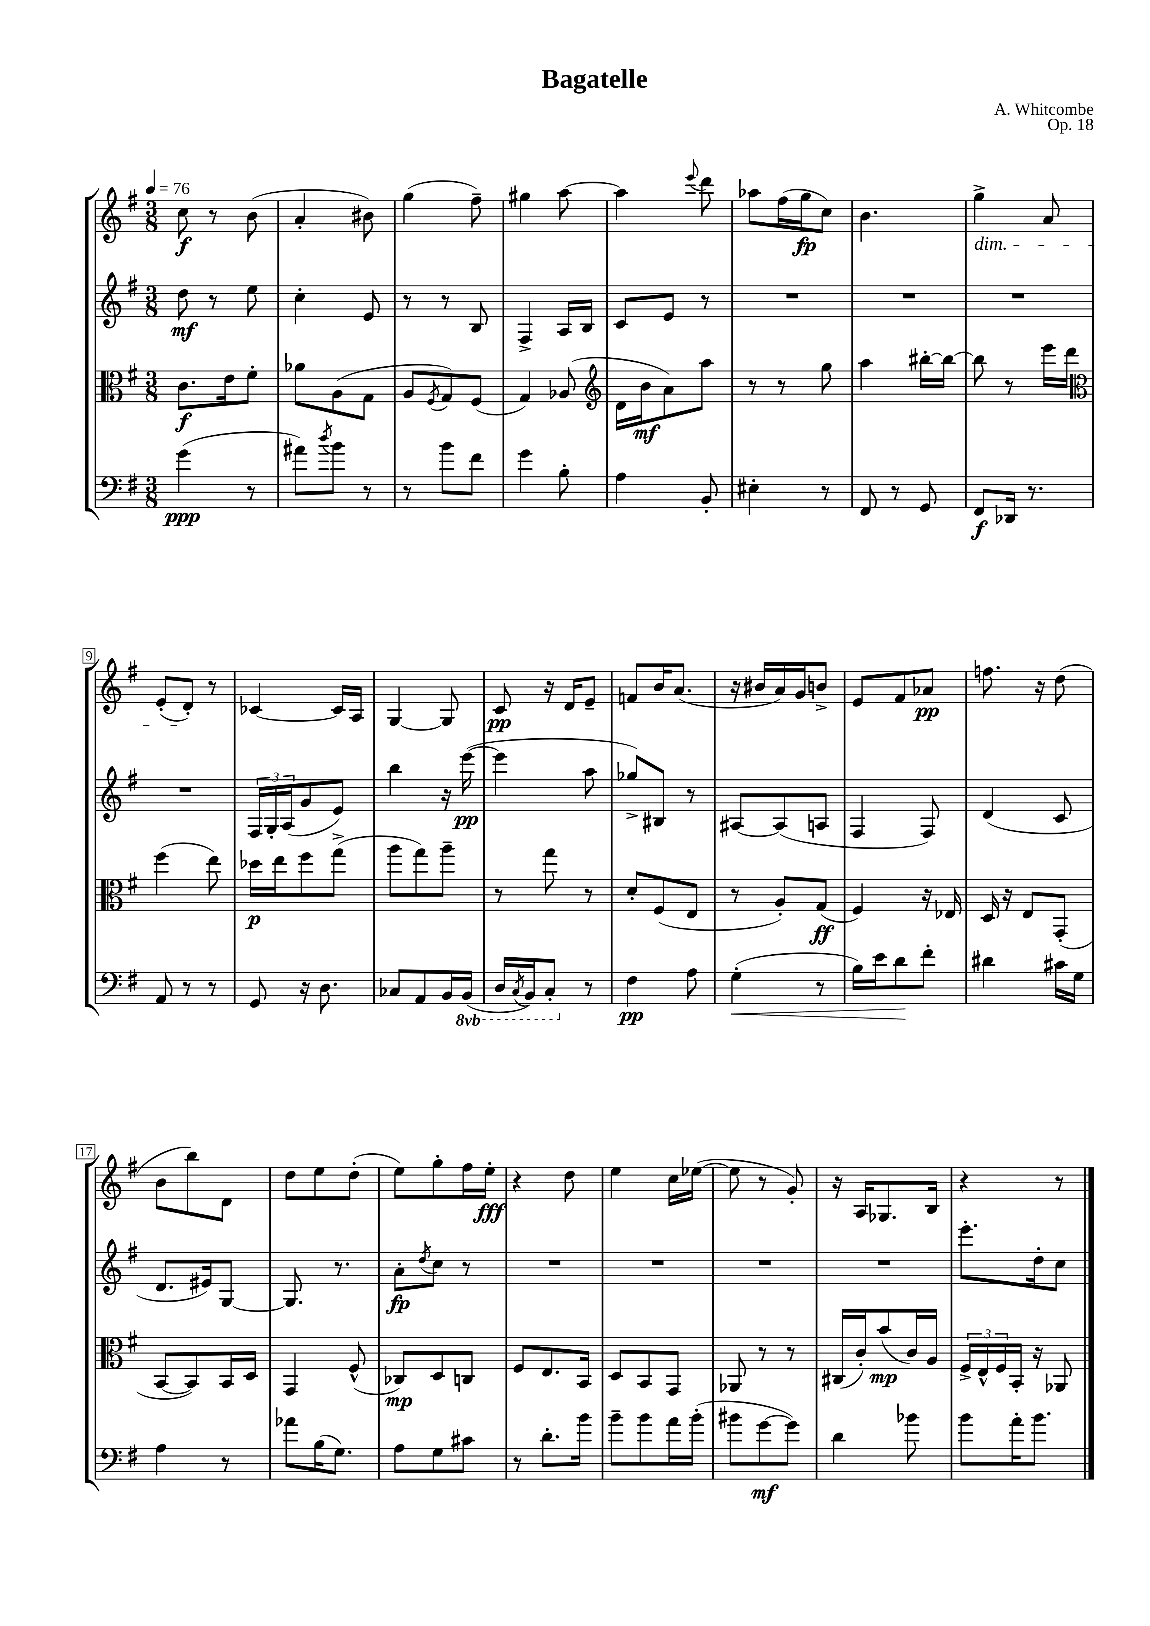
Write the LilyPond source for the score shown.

\header { title = "Bagatelle" composer = "A. Whitcombe" opus = "Op. 18" }
<<
\new StaffGroup <<
\new Staff = "s0" {
    \clef treble \key g \major \numericTimeSignature \time 3/8 \tempo 4 = 76
    c''8\f r8 b'8( |
    a'4-. bis'8) |
    g''4( fis''8--) |
    gis''4 a''8~ |
    a''4 \appoggiatura { e'''8 } d'''8 |
    aes''8 fis''16( g''16\fp c''8) |
    b'4. |
    g''4->\dim a'8 |
    e'8-.( d'8-.\!) r8 |
    ces'4~ ces'16 a16 |
    g4~ g8 |
    c'8\pp r16 d'16 e'8-- |
    f'8 b'16 a'8.( |
    r16 bis'16 a'16) g'16 b'8-> |
    e'8 fis'8 aes'8\pp |
    f''8. r16 d''8( |
    b'8 b''8) d'8 |
    d''8 e''8 d''8-.( |
    e''8) g''8-. fis''16 e''16-.\fff |
    r4 d''8 |
    e''4 c''16 ees''16~( |
    ees''8 r8 g'8-.) |
    r16 a16 ges8. b16 |
    r4 r8 \bar "|." |
}
\new Staff = "s1" {
    \clef treble \key g \major \numericTimeSignature \time 3/8
    d''8\mf r8 e''8 |
    c''4-. e'8 |
    r8 r8 b8 |
    fis4-> a16 b16 |
    c'8 e'8 r8 |
    R4. |
    R4. |
    R4. |
    R4. |
    \tuplet 3/2 { fis16 g16-. a16( } g'8 e'8) |
    b''4 r16 e'''16~\pp( |
    e'''4 a''8 |
    ges''8->) bis8 r8 |
    ais8~ ais8( a8 |
    fis4 fis8) |
    d'4( c'8 |
    d'8. eis'16) g8~ |
    g8. r8. |
    a'8-.\fp \acciaccatura { d''8 } c''8 r8 |
    R4. |
    R4. |
    R4. |
    R4. |
    e'''8.-. d''16-. c''8 \bar "|." |
}
\new Staff = "s2" {
    \clef alto \key g \major \numericTimeSignature \time 3/8
    c'8.\f e'16 fis'8-. |
    aes'8 a8( g8 |
    a8 \acciaccatura { fis8 } g8) fis8( |
    g4) aes8( |
    \clef treble d'16 b'16\mf a'8) a''8 |
    r8 r8 g''8 |
    a''4 bis''16~-. bis''16~ |
    bis''8 r8 e'''16 d'''16 |
    \clef alto fis''4( e''8) |
    des''16\p e''16 fis''8 g''8->( |
    a''8 g''8) a''8-- |
    r8 g''8 r8 |
    d'8-. fis8( e8 |
    r8 a8-.) g8\ff( |
    fis4) r16 ees16 |
    d16 r16 e8 g,8-.( |
    b,8~ b,8) b,16 d16 |
    g,4 fis8-^( |
    ces8\mp) d8 c8 |
    fis8 e8. b,16 |
    d8 b,8 g,8 |
    aes,8 r8 r8 |
    cis16( c'16-.) b'8\mp( c'16) a16 |
    \tuplet 3/2 { fis16-> e16-^ fis16 } b,16-. r16 aes,8 \bar "|." |
}
\new Staff = "s3" {
    \clef bass \key g \major \numericTimeSignature \time 3/8 \set Staff.ottavationMarkups = #ottavation-simple-ordinals
    g'4\ppp( r8 |
    ais'8) \acciaccatura { d''8 } b'8 r8 |
    r8 b'8 fis'8 |
    g'4 b8-. |
    a4 b,8-. |
    eis4-. r8 |
    fis,8 r8 g,8 |
    fis,8\f des,16 r8. |
    a,8 r8 r8 |
    g,8 r16 d8. |
    ces8 a,8 b,16 \ottava #-1 b,,16( |
    d,16 \acciaccatura { c,8 } b,,16) c,8-. \ottava #0 r8 |
    fis4\pp a8 |
    g4-.\<( r8 |
    b16) e'16 d'8\! fis'8-. |
    dis'4 cis'16 g16 |
    a4 r8 |
    aes'8 b16( g8.) |
    a8 g8 cis'8 |
    r8 d'8.-. b'16 |
    b'8-- b'8 a'16 b'16-.( |
    bis'8 g'8~\mf g'8) |
    d'4 bes'8 |
    b'8 a'16-. b'8. \bar "|." |
}
>>
>>
\layout { \context { \Score \override BarNumber.stencil = #(make-stencil-boxer 0.1 0.3 ly:text-interface::print) } }
